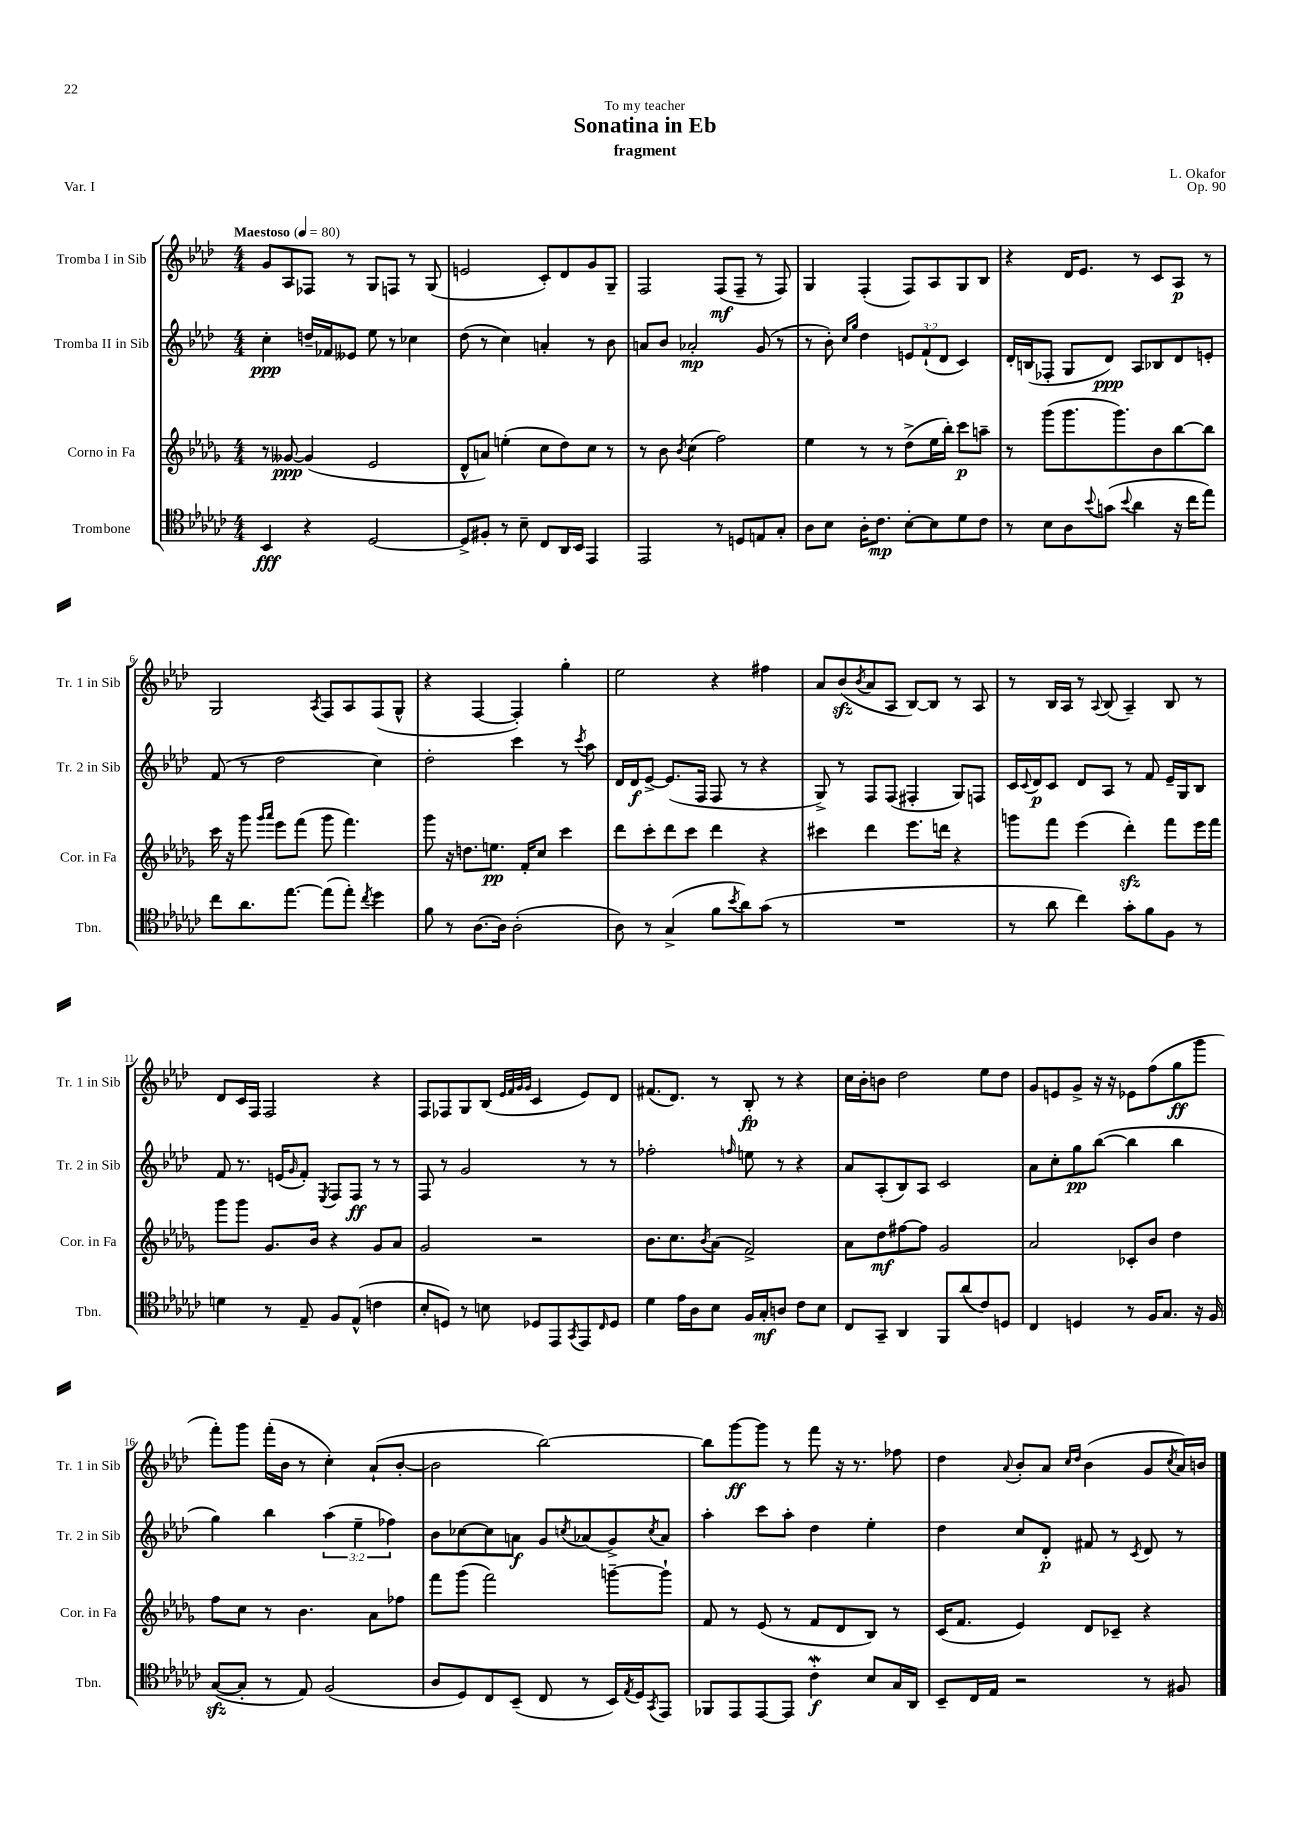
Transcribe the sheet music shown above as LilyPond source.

\header { title = "Sonatina in Eb" composer = "L. Okafor" subtitle = "fragment" dedication = "To my teacher" opus = "Op. 90" piece = "Var. I" }
<<
\new StaffGroup <<
\new Staff = "s0" \with { instrumentName = "Tromba I in Sib" shortInstrumentName = "Tr. 1 in Sib" } {
    \clef treble \key aes \major \numericTimeSignature \time 4/4 \tempo "Maestoso" 4 = 80
    g'8 aes8 fes8 r8 g8 f8 r8 g8( |
    e'2 c'8-.) des'8 g'8 g8-- |
    f2 f8\mf( f8-- r8 f8) |
    g4 f4-.( f8) aes8 g8 bes8 |
    r4 des'16 ees'8. r8 c'8 aes8\p r8 |
    g2 \acciaccatura { aes8 } f8 aes8 f8( g8-^ |
    r4 f4~ f4-.) g''4-. |
    ees''2 r4 fis''4 |
    aes'8 bes'8\sfz( \acciaccatura { bes'8 } aes'8 aes8 bes8~) bes8 r8 aes8 |
    r8 bes16 aes16 r8 \appoggiatura { aes8 } bes8( aes4--) bes8 r8 |
    des'8 c'16 f16 f2 r4 |
    f8 fes8 g8 bes8( \grace { ees'32 f'32 g'32 g'32 } c'4 ees'8) des'8 |
    fis'8.( des'8.) r8 bes8-.\fp r8 r4 |
    c''16 bes'16-. b'8 des''2 ees''8 des''8 |
    g'8 e'8 g'8-> r16 r16 ees'8 f''8( g''8\ff g'''8 |
    f'''8-.) g'''8 f'''16-.( bes'16 r8 c''4-.) aes'8-!( bes'8~-. |
    bes'2 bes''2~) |
    bes''8 g'''8~\ff g'''8 r8 f'''8 r16 r8. fes''8 |
    des''4 \appoggiatura { aes'8 } bes'8-. aes'8 \grace { c''16 des''16 } bes'4( g'8 \acciaccatura { c''8 } aes'16) b'16 \bar "|." |
}
\new Staff = "s1" \with { instrumentName = "Tromba II in Sib" shortInstrumentName = "Tr. 2 in Sib" } {
    \clef treble \key aes \major \numericTimeSignature \time 4/4 \override Staff.TupletNumber.text = #tuplet-number::calc-fraction-text
    c''4-.\ppp d''16-- fes'16 eeses'8 ees''8 r8 ces''4 |
    des''8( r8 c''4) a'4-. r8 bes'8 |
    a'8 bes'8 aes'2-.\mp g'8( r8 |
    r8 bes'8-.) \grace { c''16 g''16 } des''4 \tuplet 3/2 { e'8 f'8-!( des'8 } c'4) |
    des'16-. b16( fes8-. g8 des'8\ppp) aes8 bes8 des'8 e'8-. |
    f'8( r8 des''2 c''4) |
    des''2-. c'''4 r8 \acciaccatura { c'''8 } aes''8 |
    des'16 des'16\f ees'8~-> ees'8.( f16 f8 r8 r4 |
    g8->) r8 f8 f8( fis4-. g8) f8 |
    c'16 \appoggiatura { c'8 } des'16\p c'8 des'8 aes8 r8 f'8 ees'16-- g16 bes8 |
    f'8 r8. e'16( \grace { g'16 } f'8-.) \acciaccatura { ees8 } f8 f8\ff r8 r8 |
    f8 r8 g'2 r8 r8 |
    fes''2-. \grace { f''16 } e''8 r8 r4 |
    aes'8 aes8-.( bes8) aes8 c'2 |
    aes'8 c''8-. g''8\pp bes''8~( bes''4 bes''4 |
    g''4) bes''4 \tuplet 3/2 { aes''4( ees''4-- fes''4) } |
    bes'8 ces''8~ ces''8 a'8\f g'8 \acciaccatura { c''8 } aes'8( g'8->) \acciaccatura { c''8 } aes'8 |
    aes''4-. c'''8 aes''8-. des''4 ees''4-. |
    des''4 c''8 des'8-.\p fis'8 r8 \acciaccatura { c'8 } des'8 r8 \bar "|." |
}
\new Staff = "s2" \with { instrumentName = "Corno in Fa" shortInstrumentName = "Cor. in Fa" } {
    \clef treble \key des \major \numericTimeSignature \time 4/4
    r8 geses'8~\ppp geses'4( ees'2 |
    des'8-^ a'8) e''4-.( c''8 des''8) c''8 r8 |
    r8 bes'8 \acciaccatura { bes'8 } c''4( f''2) |
    ees''4 r8 r8 des''8->( ees''16 bes''16-.) c'''8\p a''8-- |
    r8 ges'''8( ges'''8. ges'''8.) bes'8 bes''8~ bes''8 |
    c'''16 r16 ges'''8 \grace { ges'''16 aes'''16 } ees'''8 f'''8( ges'''8 f'''4.) |
    ges'''8 r16 d''8. e''8.\pp f'16-. c''8 c'''4 |
    des'''8 c'''8-. des'''8 c'''8 des'''4 r4 |
    cis'''4 des'''4 ees'''8. d'''16 r4 |
    g'''8 f'''8 ees'''4( des'''4-.\sfz) f'''8 ees'''16 f'''16 |
    ges'''8 ges'''8 ges'8. bes'16 r4 ges'8 aes'8 |
    ges'2 r2 |
    bes'8. c''8. \acciaccatura { bes'8 } aes'8( f'2->) |
    aes'8 des''8\mf fis''8~ fis''8 ges'2 |
    aes'2 ces'8-. bes'8 des''4 |
    f''8 c''8 r8 bes'4. aes'8 fes''8 |
    f'''8 ges'''8( f'''2) g'''8~-- g'''8-! |
    f'8 r8 ees'8( r8 f'8 des'8 bes8) r8 |
    c'16( f'8. ees'4) des'8 ces'8-- r4 \bar "|." |
}
\new Staff = "s3" \with { instrumentName = "Trombone" shortInstrumentName = "Tbn." } {
    \clef tenor \key ges \major \numericTimeSignature \time 4/4
    bes,4\fff r4 des2~ |
    des8-> fis8-. r8 bes8-- ces8 aes,16 bes,16 ees,4 |
    ees,2 r8 d8 e8 ges8-. |
    aes8 bes8 aes16-. ces'8.\mp bes8~-. bes8 des'8 ces'8 |
    r8 bes8 aes8 \appoggiatura { bes'8 } g'8( \appoggiatura { bes'8 } aes'4 r16 ces''16 ees''8) |
    ces''8 aes'8. ees''8.~ ees''8( ees''8-.) \acciaccatura { ces''8 } des''4 |
    f'8 r8 aes8.~ aes16 aes2-.( |
    aes8) r8 ges4->( f'8 \acciaccatura { bes'8 } aes'8) ges'8( r8 |
    R1 |
    r8 aes'8 ces''4) ges'8-. f'8 f8 r8 |
    d'4 r8 ees8-- f8 ees8-^( c'4 |
    bes8-. d8) r8 b8 des8 ees,8 \acciaccatura { ges,8 } ees,8 \grace { ces16 } des8 |
    des'4 ees'16 aes16 bes8 f16 ges16-.\mf a8 ces'8 bes8 |
    ces8 ges,8-- aes,4 f,8 aes'8( ces'8) d8 |
    ces4 d4 r8 f16 ges8. r16 f16 |
    ges8~\sfz( ges8-. r8 ees8) f2( |
    aes8 des8) ces8 bes,8--( ces8 r8 bes,16) \acciaccatura { ees8 } des16 \acciaccatura { ges,8 } ees,8 |
    fes,8 ees,8 ees,8~ ees,8 ces'4-.\mordent\f bes8 ges16 aes,16 |
    bes,8-- ces16 ees16 r2 r8 fis8 \bar "|." |
}
>>
>>
